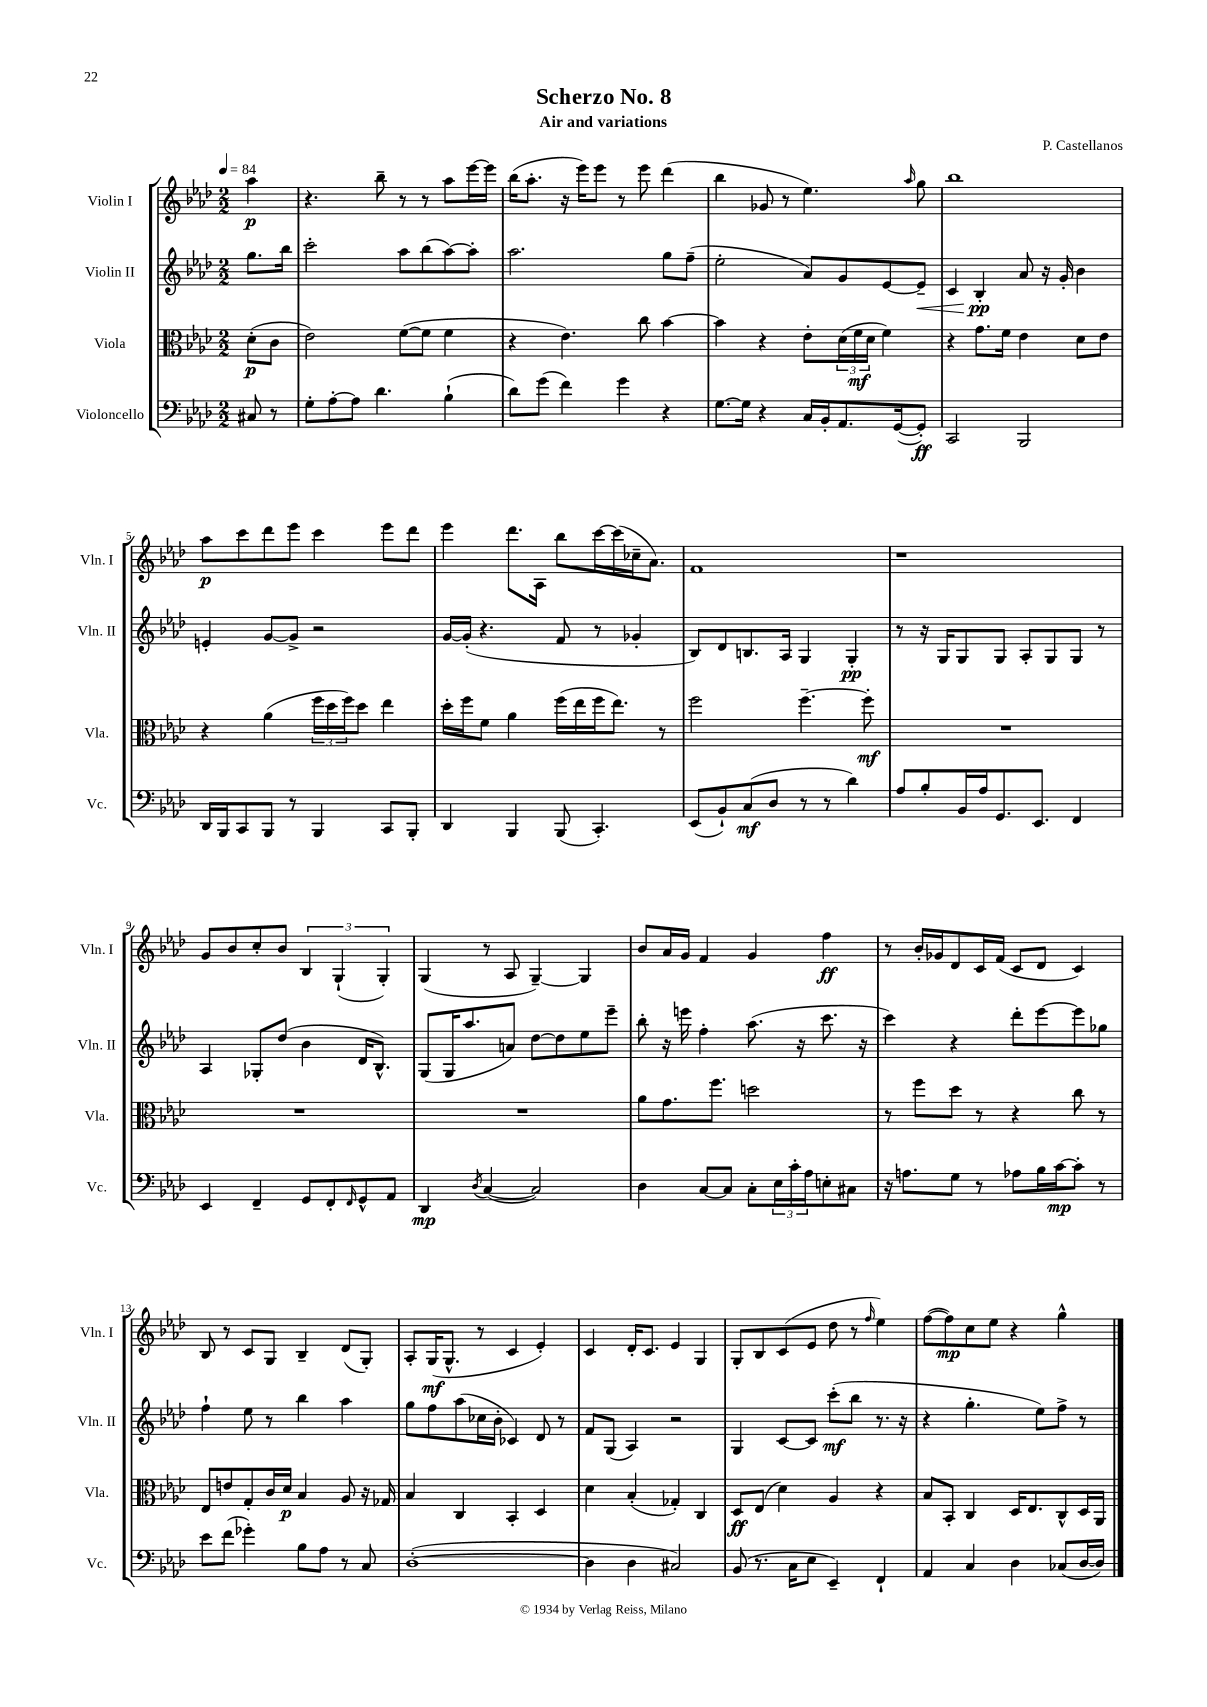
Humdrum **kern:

**kern	**kern	**kern	**kern
*staff4	*staff3	*staff2	*staff1
*clefF4	*clefC3	*clefG2	*clefG2
*k[b-e-a-d-]	*k[b-e-a-d-]	*k[b-e-a-d-]	*k[b-e-a-d-]
*M2/2	*M2/2	*M2/2	*M2/2
*MM84	*MM84	*MM84	*MM84
8C#/	(8d-'\L	8.gg\L	4aa-\
8r	8c\J	.	.
.	.	16bb-\Jk	.
=	=	=	=
8G'\L	2e-\)	2ccc'\	4.r
[8A-'\	.	.	.
8A-\]J	.	.	.
4.d-\	.	.	8bb-~\
.	([8f\L	8aa-\L	8r
.	8f\]J	(8bb-\	8r
(4B-`\	4f\	[8aa-\)	8aa-\L
.	.	8aa-'\]J	[16eee-\L
.	.	.	16eee-\]JJ
=	=	=	=
8d-\L)	4r	2.aa-\	(16bb-\LK
.	.	.	8.aa-'\J
(8g\J	.	.	.
4f\)	4.e-\)	.	16r
.	.	.	16eee-\LK)
.	.	.	8eee-\J
4g\	.	.	8r
.	8cc\	.	8eee-\
4r	[4b-\	8gg\L	(4ddd-\
.	.	(8ff~\J	.
=	=	=	=
[8.G\L	4b-\]	2ee-'\	4bb-\
16G\]Jk	.	.	.
4r	4r	.	8g-/
.	.	.	8r
16C/LL	8e-'\L	8a-/L)	4.ee-\)
16BB-'/J	.	.	.
8.AA-/	(24d-\L	8g/	.
.	24f\	.	.
.	24d-\JJ	.	.
.	4f\)	[8e-/	.
([16GG/k	.	.	.
.	.	.	16qqaa-/
8GG'/]J)	.	8e-~/]J	8gg\
=	=	=	=
2CC/	4r	4c/	1bb-
.	8.g\L	4B-'/	.
.	16f\Jk	.	.
2BBB-/	4e-\	8a-/	.
.	.	16r	.
.	.	16g'/	.
.	8d-\L	4b-\	.
.	8e-\J	.	.
=	=	=	=
16DD-/LL	4r	4e'/	8aa-\L
16BBB-/J	.	.	.
8CC/	.	.	8ccc\
8BBB-/J	(4a-\	[8g/L	8ddd-\
8r	.	8g^/]J	8eee-\J
4BBB-/	24ff\LL	2r	4ccc\
.	24dd-\	.	.
.	24ff\J)	.	.
.	8dd-\J	.	.
8CC/L	4ee-\	.	8eee-\L
8BBB-'/J	.	.	8ddd-\J
=	=	=	=
4DD-/	16dd-'\LL	[16g/LL	4eee-\
.	16ff\J	(16g'/]JJ	.
.	8f\J	4.r	.
4BBB-/	4a-\	.	8.ddd-\L
.	.	.	16A-\Jk
(8BBB-/	(16ff\LL	8f/	8bb-\L
.	16ee-\	.	.
4.CC'/)	16ff\J	8r	[16ccc\L
.	8.ee-\J)	.	(16ccc\]
.	.	4g-'/	16cc-~\J
.	.	.	8.a-\J)
.	8r	.	.
=	=	=	=
(8EE-/L	2ff\	8B-/L)	1f
8BB-`/)	.	8d-/	.
(8C/	.	8.B/	.
8D-/J	.	.	.
.	.	16A-/Jk	.
8r	[4.ff~\	4G/	.
8r	.	.	.
4d-\)	.	4G'/	.
.	8ff'\]	.	.
=	=	=	=
8A-/L	1r	8r	1r
8B-'/	.	16r	.
.	.	16G/LK	.
16BB-/L	.	8G/	.
16A-/J	.	.	.
8.GG/	.	8G/J	.
.	.	8A-'/L	.
8.EE-/J	.	.	.
.	.	8G/	.
4FF/	.	8G/J	.
.	.	8r	.
=	=	=	=
4EE-/	1r	4A-/	8g/L
.	.	.	8b-/
4FF~/	.	8G-'/L	8cc'/
.	.	(8dd-/J	8b-/J
8GG/L	.	4b-\	6B-/
8FF'/	.	.	.
.	.	.	(6G`/
16qqFF/	.	.	.
8GG^^/	.	16d-/LK	.
.	.	8.B-^^/J)	.
.	.	.	6G'/)
8AA-/J	.	.	.
=	=	=	=
4DD-/	1r	(8G/L	(4G/
.	.	16G/K	.
.	.	8.aa-/	.
8qD-/	.	.	.
([4C/	.	.	8r
.	.	8a/J)	8A-/
2C/])	.	[8dd-\L	[4G~/)
.	.	8dd-\]	.
.	.	8ee-\	4G/]
.	.	8eee-~\J	.
=	=	=	=
4D-\	8a-\L	8bb-'\	8b-/L
.	8.g\	16r	16a-/L
.	.	16eee\	16g/JJ
[8C/L	.	4ff'\	4f/
.	8.ff\J	.	.
8C/]J	.	.	.
8C'\L	2dd\	(8.aa-\	4g/
24E-\L	.	.	.
24c'\	.	.	.
.	.	16r	.
24A-\J	.	.	.
8E'\	.	8.ccc\	4ff\
8C#\J	.	.	.
.	.	16r	.
=	=	=	=
16r	8r	4ccc\)	8r
8.A\L	.	.	.
.	8ff\L	.	16b-'/LL
.	.	.	16g-/J
8G\J	8dd-\J	4r	8d-/
8r	8r	.	16c/L
.	.	.	(16f/JJ
8A-\L	4r	8ddd-'\L	8c/L
16B-\L	.	[8eee-\	8d-/J
[16c\J	.	.	.
8c'\]J	8cc\	8eee-\]	4c/)
8r	8r	8gg-\J	.
=	=	=	=
8e-\L	8E-/L	4ff`\	8B-/
(8f\J	8e/	.	8r
4g-'\)	8G'/	8ee-\	8c/L
.	16c/L	8r	8G/J
.	16d-/JJ	.	.
8B-\L	4B-/	4bb-\	4B-~/
8A-\J	.	.	.
8r	8A-/	4aa-\	(8d-/L
8C/	16r	.	8G'/J)
.	16G-/	.	.
=	=	=	=
([1D-'	4B-/	8gg\L	8A-'/L
.	.	8ff\	(16G/K
.	.	.	8.G^^/J
.	4C/	(8aa-\	.
.	.	16cc-\L	8r
.	.	16b-'\JJ	.
.	4BB-'/	4c-/)	4c/
.	4D-/	8d-/	4e-'/)
.	.	8r	.
=	=	=	=
4D-\]	4d-\	8f/L	4c/
.	.	(8G/J	.
4D-\	(4B-'/	4A-/)	16d-'/LK
.	.	.	8.c/J
2C#/)	4G-'/)	2r	4e-/
.	4C/	.	4G/
=	=	=	=
(8BB-/	8D-/L	4G/	8G'/L
8.r	(8E-/J	.	8B-/
.	4d-\)	[8c/L	(8c/
16C\LK	.	.	.
8E-\J	.	8c/]J	8e-/J
4EE-~/)	4A-/	(8ccc'\L	8dd-\
.	.	8bb-\J	8r
.	.	.	16qqff/
4FF`/	4r	8.r	4ee-\)
.	.	16r	.
=	=	=	=
4AA-/	8B-/L	4r	([8ff\L
.	8BB-'/J	.	8ff\])
4C/	4C/	4.gg'\	8cc\
.	.	.	8ee-\J
4D-\	16D-/LK	.	4r
.	8.E-/	.	.
.	.	8ee-\L)	.
(8C-/L	8C^^/	8ff^\J	4gg^^\
[16D-/L	16D-/L	8r	.
16D-/]JJ)	16AA-/JJ	.	.
==	==	==	==
*-	*-	*-	*-
